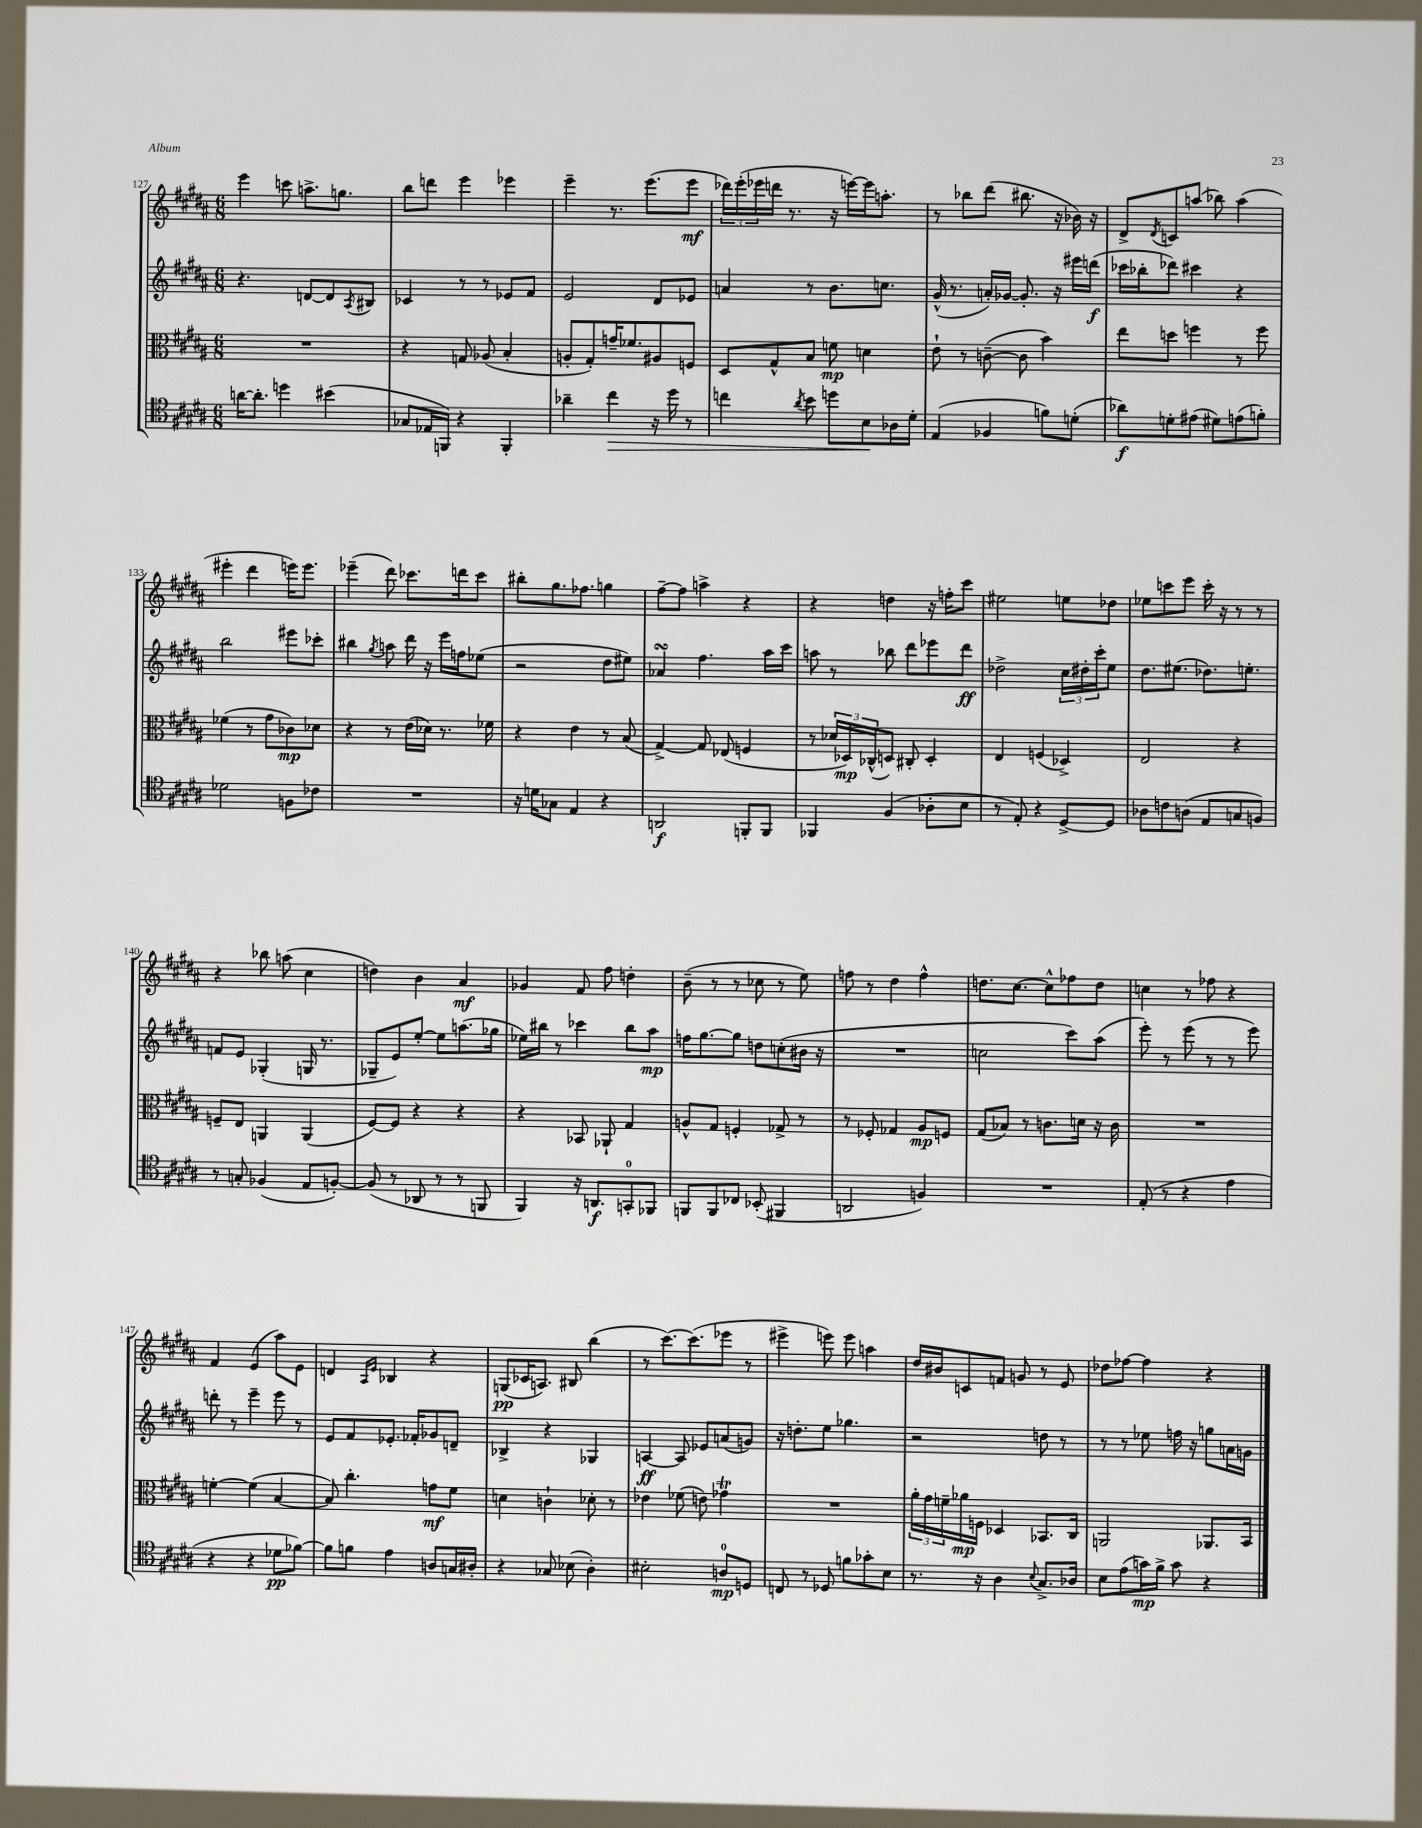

**kern	**dynam	**kern	**dynam	**kern	**dynam	**kern	**dynam
*part4	*part4	*part3	*part3	*part2	*part2	*part1	*part1
*staff4	*staff4	*staff3	*staff3	*staff2	*staff2	*staff1	*staff1
*clefC4	*	*clefC3	*	*clefG2	*	*clefG2	*
*k[f#c#g#d#a#]	*	*k[f#c#g#d#a#]	*	*k[f#c#g#d#a#]	*	*k[f#c#g#d#a#]	*
*M6/8	*	*M6/8	*	*M6/8	*	*M6/8	*
=127	=127	=127	=127	=127	=127	=127	=127
[16an\KL	.	2.r	.	4.r	.	4eee\	.
8.a'\J]	.	.	.	.	.	.	.
4ddn\	.	.	.	.	.	8cccn\	.
.	.	.	.	[8dn/L	.	8.aan^\L	.
(4b#X\	.	.	.	8d/]	.	.	.
.	.	.	.	.	.	8.ggn\J	.
.	.	.	.	8qA#/	.	.	.
.	.	.	.	8B#X/J	.	.	.
=128	=128	=128	=128	=128	=128	=128	=128
8G-X/L	.	4r	.	4c-X/	.	8bb\L	.
16E-X/L	.	.	.	.	.	8dddn\J	.
16FFn/JJ)	.	.	.	.	.	.	.
4r	.	8Gn/	.	8r	.	4eee\	.
.	.	(8A-X/	.	8r	.	.	.
4FF'/	.	4B'/	.	8e-X/L	.	4eee-X\	.
.	.	.	.	8f#/J	.	.	.
=129	=129	=129	=129	=129	=129	=129	=129
4a-X~\	.	8An'/L	.	2e/	.	4eee~\	.
.	.	8G#'/)	.	.	.	.	.
!	!LO:HP:b	!	!	!	!	!	!
4cc#\	>	16gn~/K	.	.	.	8.r	.
.	.	8.f-X/	.	.	.	.	.
.	.	.	.	.	.	(8.eee\L	.
16r	.	8A#X/	.	8d#/L	.	.	.
16dd#\	.	.	.	.	.	.	.
8r	.	8Fn/J	.	8e-X/J	.	8eee\J	mf
=130	=130	=130	=130	=130	=130	=130	=130
4ccn\	.	8D#/L	.	4an/	.	24ddd-X\LL)	.
.	.	.	.	.	.	(24eee'\	.
.	.	.	.	.	.	24eee-X\	.
.	.	8G#^^/	.	.	.	16dddn\JJ	.
.	.	.	.	.	.	8.r	.
8qa#/	.	.	.	.	.	.	.
8b\	.	8B/J	.	8r	.	.	.
8ddn\L	.	8fn\	mp	8.b\L	.	16r	.
.	.	.	.	.	.	[16eeen\LL)	.
8B\	.	4dn\	.	.	.	16eee\J]	.
.	.	.	.	8.ccn\J	.	8.aan'\J	.
16A-X\L	]	.	.	.	.	.	.
16d#'\JJ	.	.	.	.	.	.	.
=131	=131	=131	=131	=131	=131	=131	=131
(4E/	.	8e`\	.	(16g#^^/	.	8r	.
.	.	.	.	8.r	.	.	.
.	.	8r	.	.	.	8bb-X\L	.
4F-X/	.	([8cn~\	.	16an'/LL)	.	(8ddd#\J	.
.	.	.	.	[16g-X/JJ	.	.	.
.	.	8c\]	.	8.g-'/]	.	8.bb#X\	.
8fn\L)	.	4b\)	.	.	.	.	.
.	.	.	.	16r	.	16r	.
(8dn'\J	.	.	.	16eee#X\LL	.	16b-X\)	.
.	.	.	.	(16dddn\JJ	f	16r	.
=132	=132	=132	=132	=132	=132	=132	=132
8a-X\L)	f	8ee\L	.	16ccc-X\LL	.	8d#^/L	.
.	.	.	.	16bb-X'\J	.	.	.
.	.	.	.	.	.	8qd#/	.
8dn'\	.	8ddn\J	.	8ddd-X\J)	.	8cn/	.
(8e#X\J	.	4ffn\	.	4ccc#X\	.	(8aan/J	.
8d#X\L)	.	.	.	.	.	8bb-X\)	.
(8en\	.	8r	.	4r	.	(4aa\	.
8fn'\J)	.	8ff\	.	.	.	.	.
!!LO:LB:g=z
=133	=133	=133	=133	=133	=133	=133	=133
2d-X\	.	(4f-X\	.	2bb\	.	4eee#X'\	.
.	.	8r	.	.	.	4ddd#\	.
.	.	8g#\L	.	.	.	.	.
8Fn\L	.	8c-X\)	mp	8eee#X\L	.	16eeen\KL)	.
.	.	.	.	.	.	8.eee\J	.
8c-X\J	.	8d-X\J	.	8ccc-X'\J	.	.	.
=134	=134	=134	=134	=134	=134	=134	=134
2.r	.	4r	.	4bb#X\	.	(4eee-X~\	.
.	.	.	.	8qgg#/	.	.	.
.	.	8r	.	8aan\	.	8ddd#\)	.
.	.	(16e\LL	.	16ddd#\	.	8.ccc-X\L	.
.	.	16d-X\JJ)	.	16r	.	.	.
.	.	8.r	.	16eee\LL	.	.	.
.	.	.	.	16ffn\J	.	16dddn\k	.
.	.	.	.	(8ee-X\J	.	8ccc-\J	.
.	.	16f-X\	.	.	.	.	.
=135	=135	=135	=135	=135	=135	=135	=135
16r	.	4r	.	2r	.	8bb#X'\L	.
16dn\KL	.	.	.	.	.	.	.
8G-X\J	.	.	.	.	.	8.gg#\	.
4E/	.	4e\	.	.	.	.	.
.	.	.	.	.	.	8.ff-X\J	.
4r	.	8r	.	8dd#\L	.	4ggn\	.
.	.	(8B/	.	8ee#X\J)	.	.	.
=136	=136	=136	=136	=136	=136	=136	=136
2AAn/	f	[4G#^/)	.	4a-XsSSs/	.	[8ff#~\L	.
.	.	.	.	.	.	8ff#\J]	.
.	.	8G#/]	.	4.ff#\	.	4aan^\	.
.	.	(8E-X/	.	.	.	.	.
8FFn'/L	.	4Fn/	.	.	.	4r	.
8FF/J	.	.	.	16aa#\LL	.	.	.
.	.	.	.	16ccc#\JJ	.	.	.
=137	=137	=137	=137	=137	=137	=137	=137
4FF-X/	.	8r	.	8aan\	.	4r	.
.	.	24d-X/LL	.	8r	.	.	.
.	.	24D-X/)	mp	.	.	.	.
.	.	(24C-X^^/J	.	.	.	.	.
(4F#/	.	8Dn/J)	.	8bb-X\	.	4ddn\	.
.	.	8C#X'/	.	8ddd#\L	.	.	.
8A-X'\L	.	4D'/	.	8eee-X\	.	16r	.
.	.	.	.	.	.	16ffn'\KL	.
8B\J	.	.	.	8ddd#\J	ff	8ccc#\J	.
=138	=138	=138	=138	=138	=138	=138	=138
8r	.	4E/	.	2dd-X^\	.	2ee#X\	.
8E'/)	.	.	.	.	.	.	.
4r	.	(4Fn/	.	.	.	.	.
[8D#^/L	.	4D-X^/)	.	24cc#\LL	.	8een\L	.
.	.	.	.	24dd#X'\	.	.	.
.	.	.	.	24ccc#'\J	.	.	.
8D#/J]	.	.	.	8ee\J	.	8dd-X\J	.
=139	=139	=139	=139	=139	=139	=139	=139
8A-X\L	.	2E/	.	8.dd#\L	.	8ee-X\L	.
8cn\	.	.	.	.	.	8cccn\	.
.	.	.	.	(8.ee#X\J	.	.	.
(8An\J	.	.	.	.	.	8eee\J	.
8E/L	.	.	.	8.dd-X\L)	.	16ccc'\	.
.	.	.	.	.	.	16r	.
8Gn/	.	4r	.	.	.	8r	.
.	.	.	.	8.een'\J	.	.	.
8Fn/J)	.	.	.	.	.	8r	.
!!LO:LB:g=z
=140	=140	=140	=140	=140	=140	=140	=140
8r	.	8Fn~/L	.	8fn/L	.	4r	.
8Gn'/	.	8E/J	.	8e/J	.	.	.
(4F-X/	.	4AAn/	.	(4G-X'/	.	8bb-X\	.
.	.	.	.	.	.	(8aan\	.
8E/L	.	(4AA/	.	16Gn/	.	4cc#\	.
.	.	.	.	8.r	.	.	.
[8Fn'/J)	.	.	.	.	.	.	.
=141	=141	=141	=141	=141	=141	=141	=141
(8F/]	.	[8F#/L)	.	8G-X~/L	.	4ddn\)	.
8r	.	8F#/J]	.	8e/)	.	.	.
8AA-X/	.	4r	.	[8ee'/J	.	4b\	.
8r	.	.	.	8ee\L]	.	.	.
8r	.	4r	.	(8.aan\	.	4a#/	mf
8FFn/	.	.	.	.	.	.	.
.	.	.	.	16gg-X\Jk	.	.	.
=142	=142	=142	=142	=142	=142	=142	=142
4FF#/)	.	4r	.	16ee-X\LL)	.	4g-X/	.
.	.	.	.	16bb#X\JJ	.	.	.
.	.	.	.	8r	.	.	.
16r	.	8BB-X/	.	4ccc-X\	.	8f#/	.
8.AAn/L	f	.	.	.	.	.	.
.	.	8AA-X`/	.	.	.	8ff#\	.
8GGn'/	.	4G#/	.	8bb#\L	.	4ddn'\	.
8FF-X/J	.	.	.	8aa#\J	mp	.	.
=143	=143	=143	=143	=143	=143	=143	=143
8FFn/L	.	8An^^/L	.	16ffn\KL	.	(8b~\	.
.	.	.	.	[8.gg#\	.	.	.
8FF/	.	8G#/J	.	.	.	8r	.
8C-X/J	.	4Fn'/	.	8gg#\J]	.	8r	.
(8BB-X'/	.	.	.	8ddn\L	.	8cc-X\	.
4FF#X/	.	8G-X^/	.	(8ccn'\	.	8r	.
.	.	8r	.	16b#X\Jk	.	8ee\)	.
.	.	.	.	16r	.	.	.
=144	=144	=144	=144	=144	=144	=144	=144
2AAn/	.	8r	.	2.r	.	8ffn\	.
.	.	8F-X'/	.	.	.	8r	.
.	.	4G-X/	.	.	.	4dd#\	.
4Fn/)	.	8A#/L	mp	.	.	4ff^^\	.
.	.	8Fn/J	.	.	.	.	.
=145	=145	=145	=145	=145	=145	=145	=145
2.r	.	(8G#/L	.	2ccn\	.	8.ddn\L	.
.	.	8B-X/J)	.	.	.	.	.
.	.	.	.	.	.	[8.cc#\J	.
.	.	8r	.	.	.	.	.
.	.	8.cn\L	.	.	.	8cc#^^\L]	.
.	.	.	.	8ccc#\L)	.	8ff-X\	.
.	.	16dn\Jk	.	.	.	.	.
.	.	16r	.	(8aa#\J	.	8dd\J	.
.	.	16c\	.	.	.	.	.
=146	=146	=146	=146	=146	=146	=146	=146
(8E'/	.	2.r	.	8eee'\)	.	4ccn\	.
8r	.	.	.	8r	.	.	.
4r	.	.	.	(8eee\	.	8r	.
.	.	.	.	8r	.	8ff-X\	.
4e\	.	.	.	8r	.	4r	.
.	.	.	.	8eee\)	.	.	.
!!LO:LB:g=z
=147	=147	=147	=147	=147	=147	=147	=147
4r	.	[4fn'\	.	8dddn'\	.	4f#/	.
.	.	.	.	8r	.	.	.
4r	.	(4f\]	.	4eee~\	.	(4e/	.
8d-X\L	pp	[4B/	.	8eee\	.	8aa#\L)	.
[8f-X\J)	.	.	.	8r	.	8e\J	.
=148	=148	=148	=148	=148	=148	=148	=148
8f-\L]	.	8B/])	.	8e/L	.	4dn/	.
8fn\J	.	4.cc#'\	.	8f#/	.	.	.
.	.	.	.	.	.	16qqA#/LL	.
.	.	.	.	.	.	16qqe/JJ	.
4e\	.	.	.	8.e-X'/J	.	4B-X/	.
.	.	.	.	16f-X'/KL	.	.	.
8An/L	.	8gn\L	mf	8g-X/	.	4r	.
16Gn/L	.	8f#\J	.	8dn~/J	.	.	.
16A#X'/JJ	.	.	.	.	.	.	.
=149	=149	=149	=149	=149	=149	=149	=149
4r	.	4dn\	.	4B-X^/	.	(8Gn/L	pp
.	.	.	.	.	.	16c-X/K	.
.	.	.	.	.	.	8.An/J)	.
8G-X/	.	4cn`\	.	4r	.	.	.
(8B-X\	.	.	.	.	.	8B#X/	.
4A#'\)	.	8d-X'\	.	4G-X/	.	(4bb\	.
.	.	8r	.	.	.	.	.
=150	=150	=150	=150	=150	=150	=150	=150
2B#X'\	.	4e-X\	.	[4An/	ff	8r	.
.	.	.	.	.	.	[8.ccc#\L)	.
.	.	(8f-X\	.	8A/]	.	.	.
.	.	.	.	.	.	(8.ccc#\]	.
.	.	8en\)	.	8e-X/L	.	.	.
8An/L	mp	4g-XT\	.	(8an/	.	8eee-X\J	.
8Dn/J	.	.	.	8gn/J)	.	8r	.
=151	=151	=151	=151	=151	=151	=151	=151
8Cn/	.	2.r	.	16r	.	4eee#X^\	.
.	.	.	.	8.ddn'\L	.	.	.
8r	.	.	.	.	.	.	.
8D-X/	.	.	.	8ee\J	.	8eeen\)	.
8fn\L	.	.	.	4.gg-X\	.	8eee\	.
8g-X'\	.	.	.	.	.	4aan\	.
8B\J	.	.	.	.	.	.	.
=152	=152	=152	=152	=152	=152	=152	=152
8.r	.	24a#'\LL	.	2r	.	16dd#/LL	.
.	.	24g#\	.	.	.	.	.
.	.	.	.	.	.	16b#X/J	.
.	.	24fn~\	.	.	.	.	.
.	.	16a-X\	mp	.	.	8cn/	.
16r	.	16Fn\JJ	.	.	.	.	.
4A#\	.	4D-X/	.	.	.	8fn/J	.
.	.	.	.	.	.	8gn/	.
8qqB/	.	.	.	.	.	.	.
8.G#^/L	.	8.BB-X/L	.	8ddn\	.	8r	.
.	.	.	.	8r	.	8e/	.
16A-X/Jk	.	16C#/Jk	.	.	.	.	.
=153	=153	=153	=153	=153	=153	=153	=153
8B\L	.	2AAn/	.	8r	.	8dd-X\L	.
(8e\	.	.	.	8r	.	[8ff-X\J	.
16gn\L)	mp	.	.	8ee-X\	.	4ff-\]	.
16f#^\JJ	.	.	.	.	.	.	.
8g\	.	.	.	16ffn\	.	.	.
.	.	.	.	16r	.	.	.
4r	.	8.AA-X/L	.	8ggn\L	.	4r	.
.	.	.	.	16an\L	.	.	.
.	.	16BB/Jk	.	16gn\JJ	.	.	.
==	==	==	==	==	==	==	==
*-	*-	*-	*-	*-	*-	*-	*-
